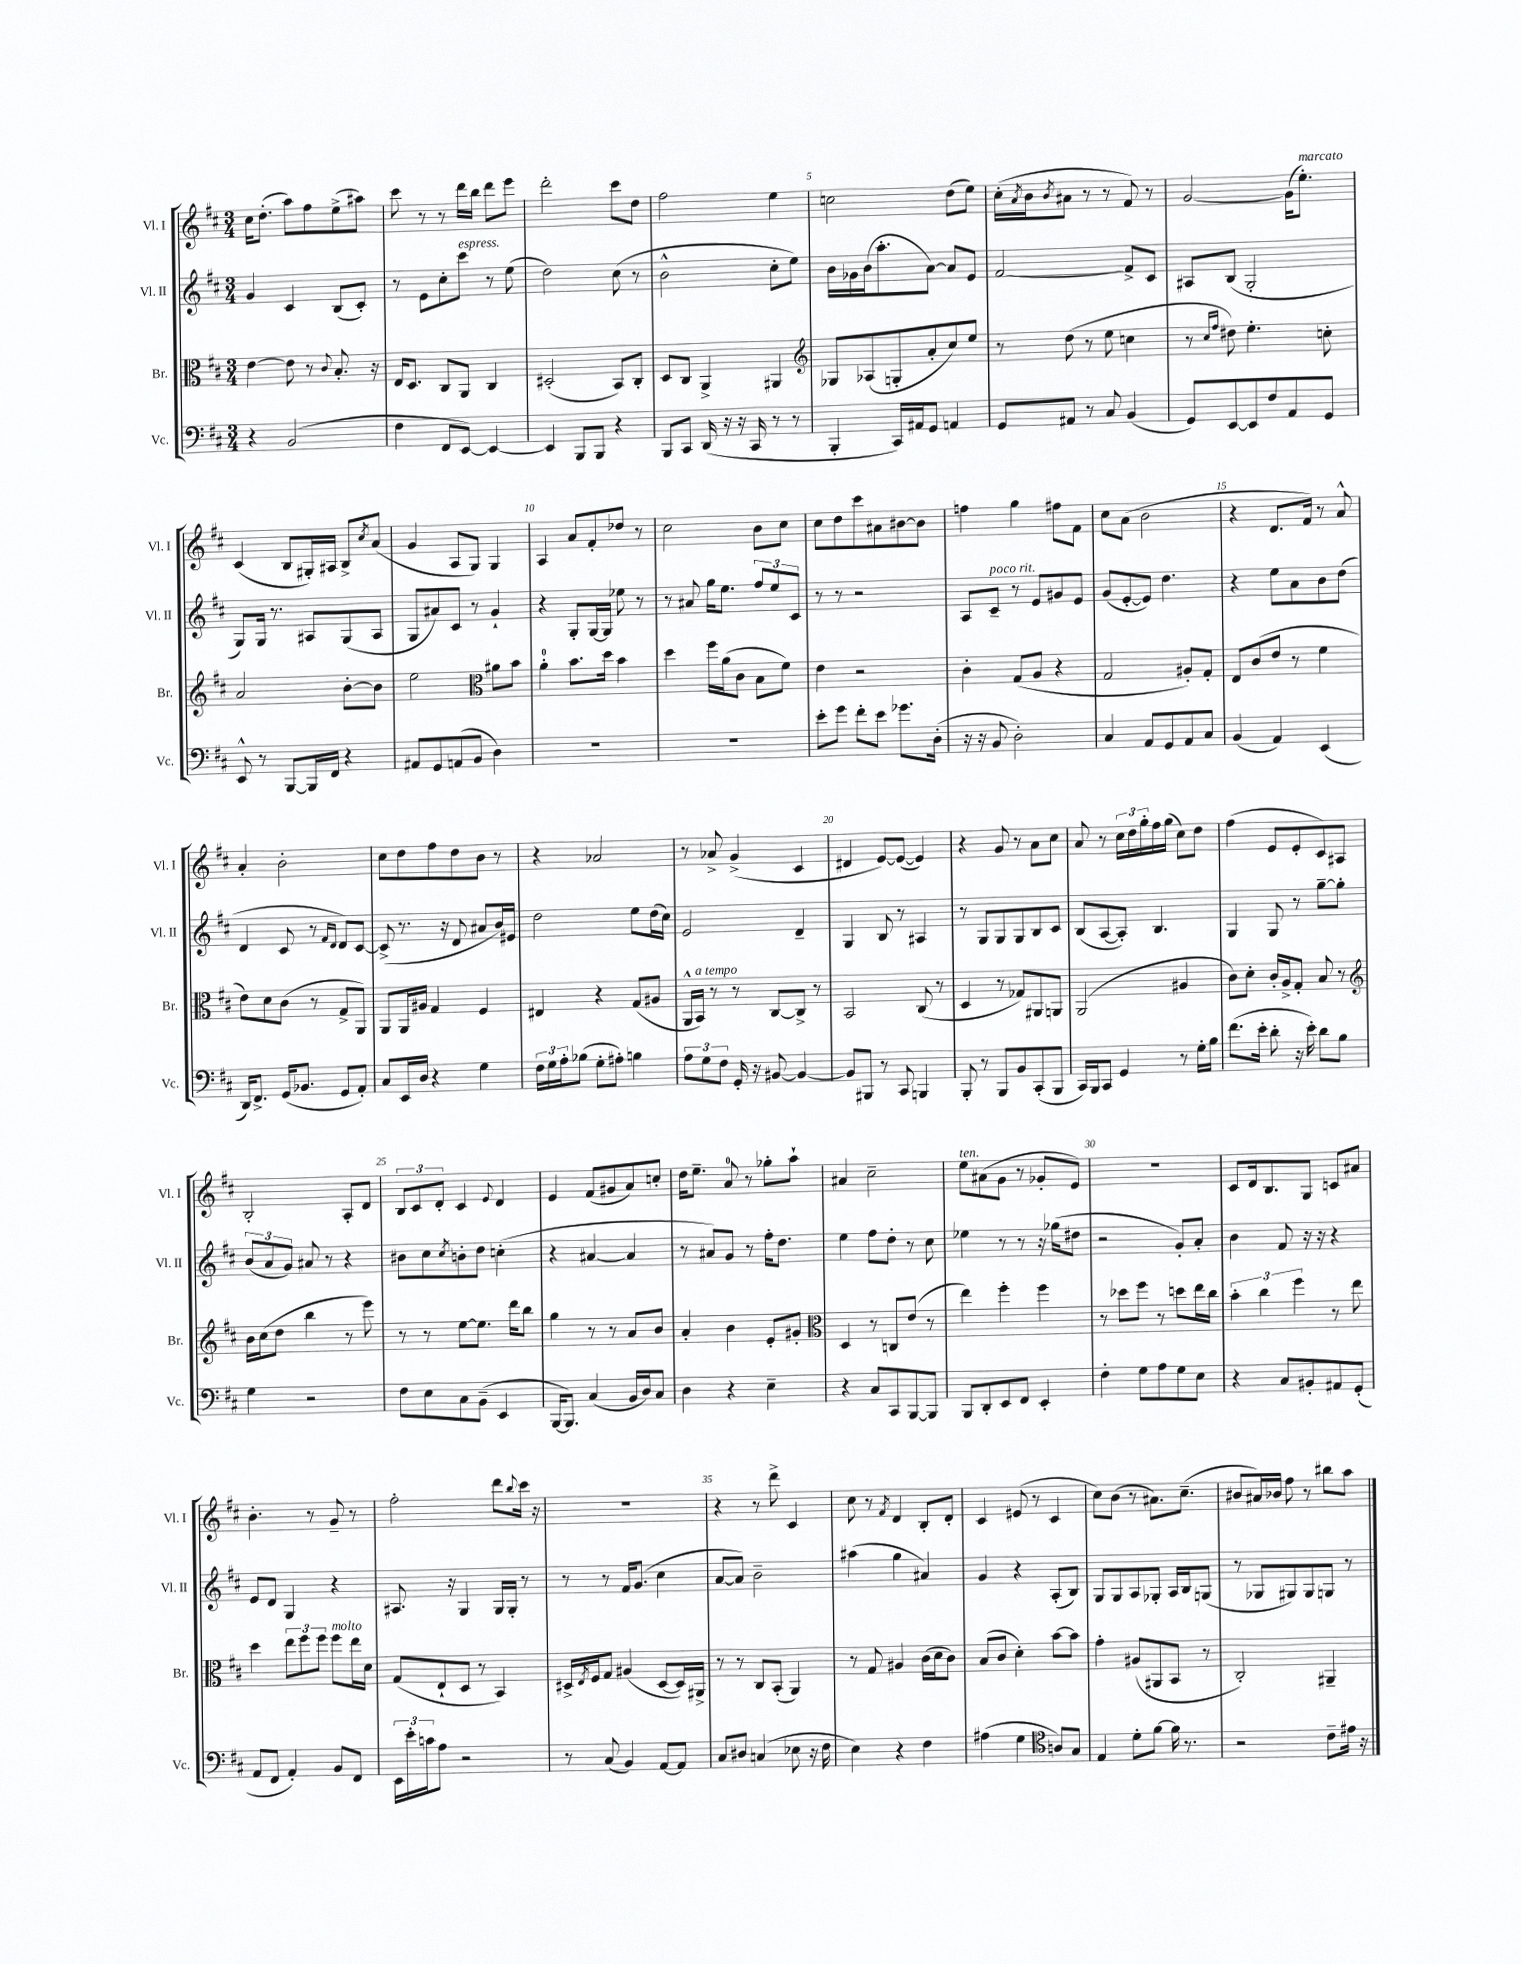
<<
\new StaffGroup <<
\new Staff = "s0" \with { instrumentName = "Vl. I" shortInstrumentName = "Vl. I" } {
    \clef treble \key d \major \numericTimeSignature \time 3/4
    cis''16 d''8.-.( a''8) fis''8 e''8->( ais''8) |
    cis'''8 r8 r8 d'''16 b''16 d'''8 e'''8 |
    d'''2-. cis'''8 d''8 |
    fis''2 e''4 |
    c''2 d''8( e''8) |
    cis''16-.( \acciaccatura { a'8 } b'16 \acciaccatura { b'8 } ais'8 r8 r8 fis'8) r8 |
    g'2~ g'16( e''8.-.^\markup { \italic "marcato" }) |
    cis'4( b8 gis16-.) ais16 b8-> \acciaccatura { cis''8 } a'8( |
    g'4 a8 g8) g4 |
    a4 a'8 fis'8-. des''8 r8 |
    cis''2 b'8 cis''8 |
    cis''8 d''8 cis'''8 ais'8 bis'8~ bis'8 |
    f''4 g''4 fis''8 fis'8 |
    cis''8 a'8( b'2 |
    r4 d'8. fis'16) r8 a'8-^ |
    a'4-. b'2-. |
    cis''8 d''8 fis''8 d''8 b'8 r8 |
    r4 aes'2 |
    r8 aes'8-> g'4->( cis'4 |
    dis'4 e'8~) e'8~( e'4) |
    r4 g'8 r8 a'8 cis''8 |
    a'8 r8 \tuplet 3/2 { cis''16 d''16 g''16-. } fis''16 g''16( cis''8) d''8 |
    fis''4( e'8 e'8-. cis'8) ais8 |
    b2-. a8-. d'8 |
    \tuplet 3/2 { b8 cis'8 d'8-. } cis'4 \appoggiatura { e'8 } d'4 |
    e'4 fis'8( gis'8 a'8) c''8-. |
    d''16 e''8.-- a'8-0 r8 ges''8-. a''8-! |
    ais'4 cis''2-- |
    e''8^\markup { \italic "ten." } ais'8( g'8 r8 ges'8-. e'8) |
    R2. |
    cis'8 d'16 b8. g8 c'8 ais'8 |
    b'4.-. r8 g'8-- r8 |
    fis''2-. d'''8 \appoggiatura { b''8 } cis'''16 r16 |
    R2. |
    r4 r8 d'''8-> cis'4 |
    cis''8 r8 \acciaccatura { fis'8 } d'4 b8-. d'8-. |
    cis'4 eis'8( r8 cis'4 |
    cis''8) b'8( r8 ais'8.) cis''8.--( |
    bis'8 ais'16) bes'16 fis''8 r8 bis''8 a''8 \bar "|." |
}
\new Staff = "s1" \with { instrumentName = "Vl. II" shortInstrumentName = "Vl. II" } {
    \clef treble \key d \major \numericTimeSignature \time 3/4
    g'4 cis'4 b8( cis'8-.) |
    r8 e'8 cis''8-. cis'''8^\markup { \italic "espress." } r8 e''8( |
    d''2) cis''8( r8 |
    b'2-^ cis''8-. e''8) |
    b'16 ges'16 b'16( a''8.-. a'8~) a'8 e'8 |
    fis'2~ fis'8-> cis'8 |
    ais8 b8( g2-. |
    g8) g16 r8. ais8 g8( ais8 |
    g8 ais'8) cis'8 r8 g'4-! |
    r4 g8-. g16~ g16 ees''8 r8 |
    r8 ais'8 g''16 e''8. \tuplet 3/2 { fis''8 e''8 cis'8 } |
    r8 r8 r2 |
    a8 cis'8--^\markup { \italic "poco rit." } r8 e'8 gis'8 e'8 |
    g'8( e'8~-. e'8) d''4. |
    r4 e''8 a'8 b'8 d''8( |
    d'4 cis'8 r8 \grace { fis'16 d'16 } d'8) cis'8~ |
    cis'8->( r8. r16 d'8 ais'8 b'16) eis'16 |
    d''2 e''8 d''16( cis''16) |
    e'2 d'4-- |
    g4 b8 r8 ais4 |
    r8 g8 g8 g8 b8 cis'8 |
    b8( a8~ a8-.) b4. |
    g4 g8 r8 g''8~-- g''8-. |
    \tuplet 3/2 { b'8( a'8 g'8) } ais'8 r8 r4 |
    bis'8 cis''8 \acciaccatura { cis''8 } b'8-. d''8 c''4-.( |
    r4 ais'4~ ais'4 |
    r8 ais'8) g'8 r8 fis''16-. d''8. |
    e''4 fis''8 d''8-. r8 cis''8 |
    ees''4 r8 r8 r16 ges''16( dis''8 |
    r2 g'8-.) a'8-. |
    b'4 fis'8 r16 r16 r4 |
    e'8 d'8 g4 r4 |
    ais8. r16 g4 g16 g16-. r8 |
    r8 r8 fis'16 g'8.( cis''4 |
    a'8~ a'8) b'2-- |
    ais''4( g''4 ais'4) |
    g'4 r4 a8-.( b8) |
    g8 g8 a8 ges8-. a16 b16 g8( |
    r8 ges8 gis8) gis8 g8 r8 \bar "|." |
}
\new Staff = "s2" \with { instrumentName = "Br." shortInstrumentName = "Br." } {
    \clef alto \key d \major \numericTimeSignature \time 3/4
    e'4~ e'8 r8 \appoggiatura { cis'8 } b8.-. r16 |
    e16 d8. cis8 a,8 cis4 |
    dis2-.( b,8) cis8-. |
    d8 cis8 a,4-> ais,4 |
    \clef treble ges8 aes8( g8-. a'8-. cis''8) e''8 |
    r8 d''8( r8 e''8 c''4 |
    r8 \grace { cis''16 fis''16 } dis''8) e''4.-. c''8-. |
    a'2 b'8~-. b'8 |
    e''2 \clef alto ais'8 b'8 |
    a'4-0-. b'8. d''16 b'4 |
    d''4 fis''16 a'16( cis'8 b8 fis'8) |
    e'4 r2 |
    cis'4-. g8( a8 r4 |
    g2 ais8-.) g8-. |
    e8 cis'8( e'8 r8 fis'4 |
    e'8) d'8 cis'8( r8 g8-> a,8) |
    a,8 a,16 ais16 g4 fis4 |
    eis4 r4 g8( ais8 |
    a,16-^ b,16^\markup { \italic "a tempo" }) r8 r8 cis8~ cis8-> r8 |
    b,2 cis8( r8 |
    d4 r8 ges8) ais,8 a,8 |
    a,2( ais4 |
    cis'8) d'8-. cis'16-. a16-> g8-. b8 r8 |
    \clef treble b'16 cis''16( d''8 b''4 r8 e'''8) |
    r8 r8 e''8~ e''8. d'''16 b''8 |
    g''4 r8 r8 a'8 b'8 |
    a'4-. b'4 e'8-. gis'8-. |
    \clef alto d4 r8 c8 e'8( r8 |
    e''4) fis''4-. fis''4 |
    r8 des''8 fis''8 r8 d''8 e''16 cis''16 |
    \tuplet 3/2 { b'4-. cis''4 fis''4 } r8 e''8 |
    d''4 \tuplet 3/2 { e''8 fis''8 fis''8 } fis''8^\markup { \italic "molto" } e''16 d'16 |
    g8( e8-! d8 r8 b,4) |
    dis16-> \acciaccatura { e8 } fis16 g8 ais4( dis8~ dis16) ais,16-> |
    r8 r8 cis8 b,8-.( a,4) |
    r8 g8 ais4 cis'16( d'16 cis'8) |
    b8( cis'8 d'4-.) b'8~ b'8 |
    g'4-. ais8( ais,8 b,8 r8 |
    cis2-.) ais,4-- \bar "|." |
}
\new Staff = "s3" \with { instrumentName = "Vc." shortInstrumentName = "Vc." } {
    \clef bass \key d \major \numericTimeSignature \time 3/4
    r4 b,2( |
    fis4 fis,8 e,8~) e,4~ |
    e,4 b,,8 b,,8 r4 |
    b,,8 cis,8 d,16( r16 r16 cis,16 r8 r8 |
    b,,4-. cis,16) ais,16 g,8 a,4 |
    g,8 ais,8 r8 cis8 b,4( |
    g,8) e,8~ e,8 fis8 a,8 g,8 |
    e,8-^ r8 b,,8~ b,,16 fis,16 r4 |
    ais,8 g,8 a,8( b,8 d4) |
    R2. |
    R2. |
    e'8-. g'8 fis'8-. e'8 ges'8. d16-.( |
    r16 r16 b,8 d2-.) |
    cis4 a,8 g,8 a,8 cis8 |
    b,4( a,4) e,4( |
    d,16) fis,8.-> g,16( bes,8. g,8 a,8-.) |
    cis8 e,16 d16 r4 g4 |
    \tuplet 3/2 { fis16 g16 a16-. } bes8( g8-. ais8-.) b4 |
    \tuplet 3/2 { a8 g8 fis8 } g,16-. r16 bis,8~ bis,4~ |
    bis,8 bis,,8 r8 cis,8 b,,4 |
    b,,8-. r8 b,,8 b,8 cis,8-.( b,,8 |
    cis,16) b,,16 cis,8 g,4 r8 g16-. b16 |
    fis'8.( e'16-. d'8-. r16 e'16-.) d'8 b8 |
    g4 r2 |
    fis8 e8 cis8 b,8--( e,4 |
    b,,16~ b,,8.) cis4( b,16 d16) cis8 |
    d4 r4 e4-- |
    r4 cis8 cis,8 b,,8~ b,,8 |
    b,,8 d,8-. e,8 fis,8 e,4-. |
    fis4-. g8 a8 g8 e8 |
    r4 cis8 bis,8-. ais,8 g,8-.( |
    a,8 fis,8 a,4-.) b,8 fis,8 |
    \tuplet 3/2 { e,16 e'16-. c'16 } a8 r2 |
    r8 cis8( b,4) a,8~ a,8 |
    cis8 dis8 c4( ees8 r16 fis16 |
    e4) r4 fis4 |
    ais4( g4 \clef tenor a8) g8 |
    e4 d'8-. fis'8~ fis'16 r8. |
    r2 cis'8-- eis'16 r16 \bar "|." |
}
>>
>>
\layout { \context { \Score \override BarNumber.break-visibility = ##(#f #t #t) barNumberVisibility = #(every-nth-bar-number-visible 5) } }
